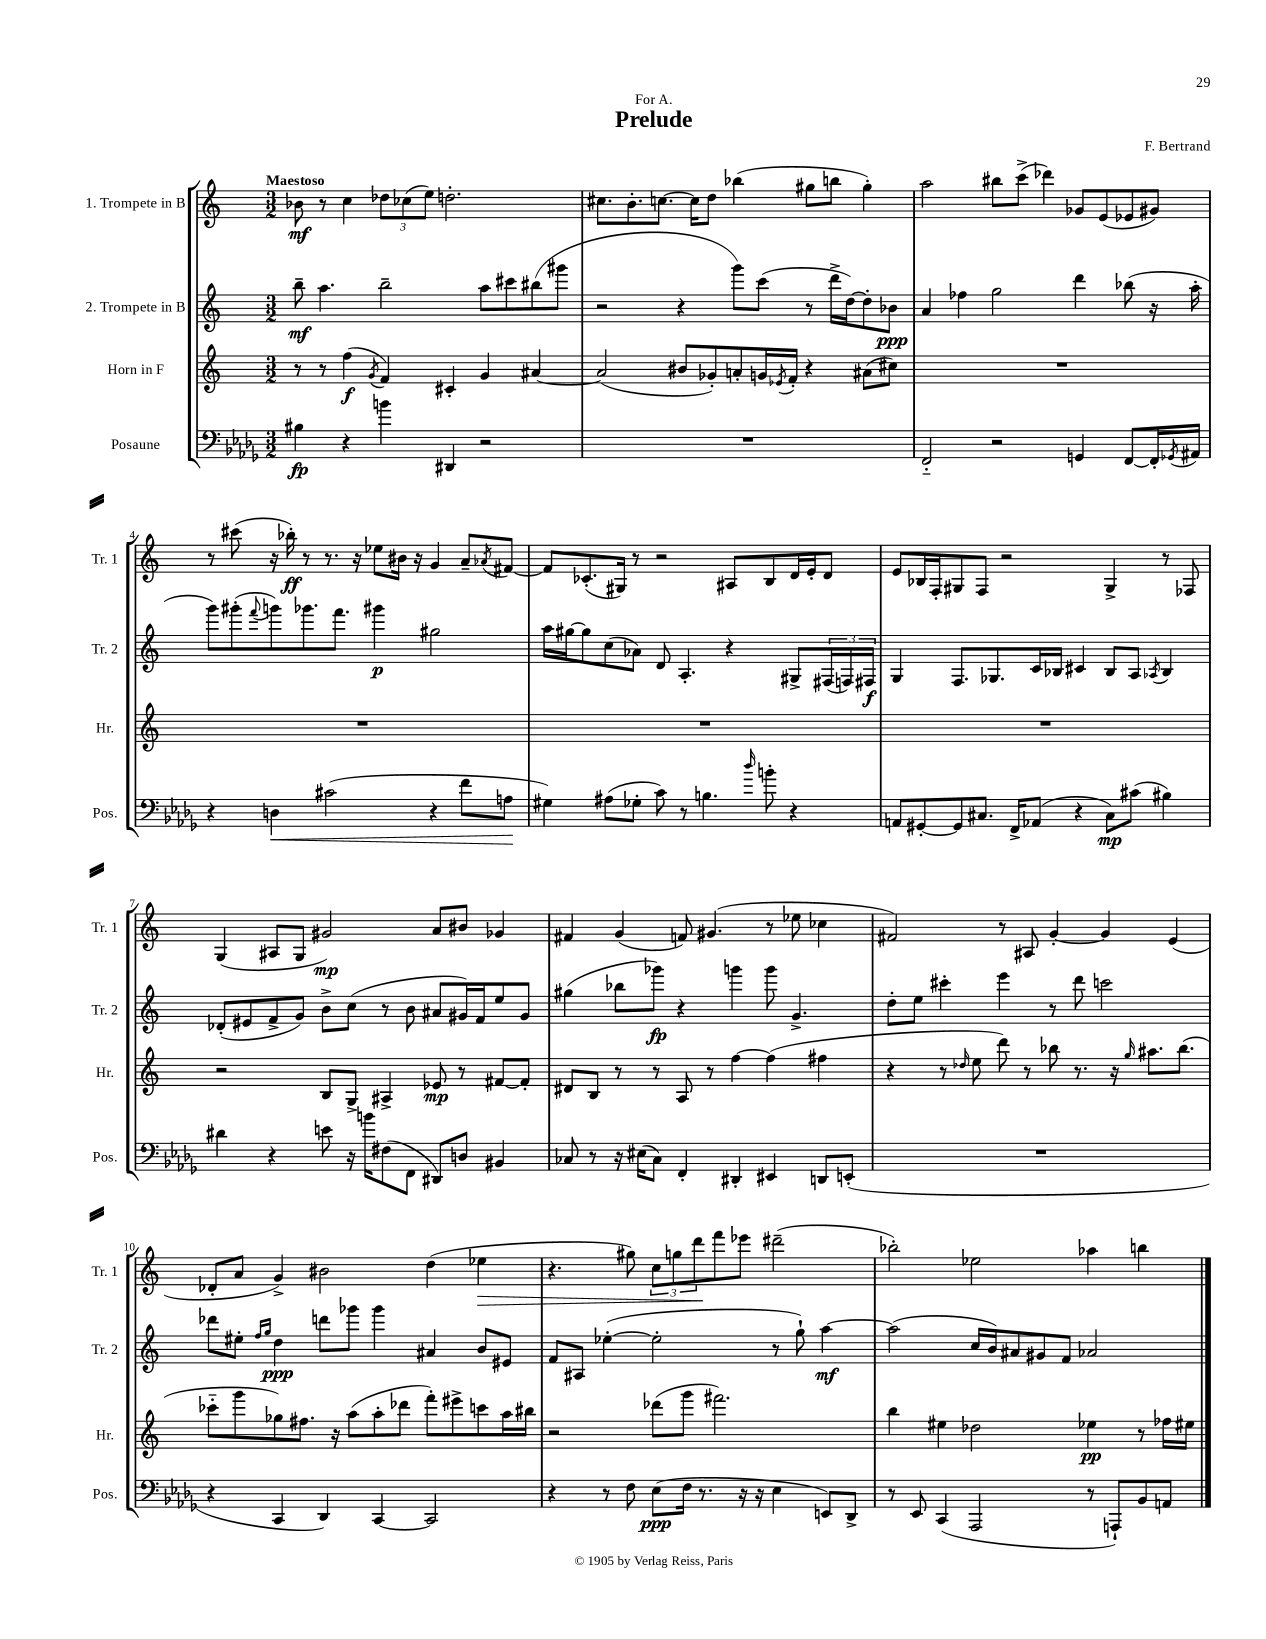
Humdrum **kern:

**kern	**dynam	**kern	**dynam	**kern	**dynam	**kern	**dynam
*part4	*part4	*part3	*part3	*part2	*part2	*part1	*part1
*staff4	*staff4	*staff3	*staff3	*staff2	*staff2	*staff1	*staff1
*I"Posaune	*	*I"Horn in F	*	*I"2. Trompete in B	*	*I"1. Trompete in B	*
*I'Pos.	*	*I'Hr.	*	*I'Tr. 2	*	*I'Tr. 1	*
*clefF4	*	*clefG2	*	*clefG2	*	*clefG2	*
*k[b-e-a-d-g-]	*	*k[]	*	*k[]	*	*k[]	*
*M3/2	*	*M3/2	*	*M3/2	*	*M3/2	*
=1	=1	=1	=1	=1	=1	=1	=1
!	!	!	!	!	!	!LO:TX:a:B:t=Maestoso	!
4B#X\	fp	8r	.	8bb~\	mf	8b-X\	mf
.	.	8r	.	4.aa\	.	8r	.
4r	.	(4ff\	f	.	.	4cc\	.
.	.	8qg/	.	.	.	.	.
4bn\	.	4f/)	.	2bb~\	.	12dd-X\L	.
.	.	.	.	.	.	(12cc-X\	.
.	.	.	.	.	.	12ee\J)	.
4DD#X/	.	4c#X'/	.	.	.	2.ddn'\	.
2r	.	4g/	.	8aa\L	.	.	.
.	.	.	.	8ccc#X\	.	.	.
.	.	[4a#X/	.	(8bb#X\	.	.	.
.	.	.	.	8ggg#X\J	.	.	.
=2	=2	=2	=2	=2	=2	=2	=2
1.r	.	(2a#/]	.	2r	.	8.cc#X\L	.
.	.	.	.	.	.	8.b'\	.
.	.	.	.	.	.	[8.ccn\J	.
.	.	8b#X/L	.	4r	.	.	.
.	.	.	.	.	.	16cc\KL]	.
.	.	8g-X'/)	.	.	.	8dd\J	.
.	.	8an'/	.	8ggg\L)	.	(4bb-X\	.
.	.	16gn/L	.	(8ccc\J	.	.	.
.	.	8qe-X/	.	.	.	.	.
.	.	16f'/JJ	.	.	.	.	.
.	.	4r	.	8r	.	8gg#X\L	.
.	.	.	.	16ddd^\LL	.	8bbn\J	.
.	.	.	.	[16dd\J)	.	.	.
.	.	(8a#X\L	.	8dd'\]	.	4gg#'\)	.
.	.	8cc#X\J)	.	8b-X\J	ppp	.	.
=3	=3	=3	=3	=3	=3	=3	=3
2FF/	.	1.r	.	4a/	.	2aa\	.
.	.	.	.	4ff-X\	.	.	.
2r	.	.	.	2gg\	.	8bb#X\L	.
.	.	.	.	.	.	(8ccc^\J	.
.	.	.	.	.	.	4ddd-X\)	.
4GGn/	.	.	.	4ddd\	.	8g-X/L	.
.	.	.	.	.	.	(8e/	.
[8FF/L	.	.	.	(8bb-X\	.	8e-X/	.
16FF'/L]	.	.	.	16r	.	8g#X/J)	.
8qGG-X/	.	.	.	.	.	.	.
16AA#X/JJ	.	.	.	16aa'\	.	.	.
!!LO:LB:g=z
=4	=4	=4	=4	=4	=4	=4	=4
4r	.	1.r	.	8ggg\L)	.	8r	.
.	.	.	.	(8ggg#X'\	.	(8ccc#X\	.
.	.	.	.	8qqfff/	.	.	.
!	!LO:HP:b	!	!	!	!	!	!
4Dn\	<	.	.	8gggn\)	.	16r	.
.	.	.	.	.	.	16bb-X'\)	ff
.	.	.	.	8.ggg-X\	.	8r	.
(2c#X\	.	.	.	.	.	8.r	.
.	.	.	.	8.fff\J	.	.	.
.	.	.	.	.	.	16r	.
.	.	.	.	4ggg#X\	p	8ee-X\L	.
.	.	.	.	.	.	16b#X\Jk	.
.	.	.	.	.	.	16r	.
4r	.	.	.	2gg#X\	.	4g/	.
8f\L	.	.	.	.	.	8a~/L	.
.	.	.	.	.	.	8qa-X/	.
8An\J	.	.	.	.	.	[8f#X/J	.
.	[	.	.	.	.	.	.
=5	=5	=5	=5	=5	=5	=5	=5
4G#X\)	.	1.r	.	16aa\LL	.	8f#/L]	.
.	.	.	.	[16gg#X\J	.	.	.
.	.	.	.	8gg#\]	.	(8.c-X'/	.
(8A#X\L	.	.	.	(8cc\	.	.	.
.	.	.	.	.	.	16G#X/Jk)	.
8G-X'\J	.	.	.	8a-X\J)	.	8r	.
8c\)	.	.	.	8d/	.	2r	.
8r	.	.	.	4.A'/	.	.	.
4.Bn\	.	.	.	.	.	.	.
.	.	.	.	4r	.	8A#X/L	.
16qqdd-/	.	.	.	.	.	.	.
8bn'\	.	.	.	.	.	8B/	.
4r	.	.	.	8G#X^/L	.	16d/L	.
.	.	.	.	.	.	16e'/J	.
.	.	.	.	(24F#X/L	.	8d/J	.
.	.	.	.	24Fn/)	.	.	.
.	.	.	.	24F#X/JJ	f	.	.
=6	=6	=6	=6	=6	=6	=6	=6
8AAn/L	.	1.r	.	4G/	.	8e/L	.
[8GG#X'/	.	.	.	.	.	16B-X/L	.
.	.	.	.	.	.	16F'/J	.
8GG#/]	.	.	.	8.F/L	.	8G#X/	.
8.C#X/J	.	.	.	.	.	8F/J	.
.	.	.	.	8.G-X/	.	.	.
.	.	.	.	.	.	2r	.
16FF^/KL	.	.	.	.	.	.	.
(8AA-X/J	.	.	.	16c/L	.	.	.
.	.	.	.	16B-X/JJ	.	.	.
4r	.	.	.	4c#X/	.	.	.
8C#\L)	mp	.	.	8B-/L	.	4G#^/	.
(8c#X\J	.	.	.	8A/J	.	.	.
.	.	.	.	8qA-X/	.	.	.
4B#X\)	.	.	.	4B-/	.	8r	.
.	.	.	.	.	.	8F-X/	.
!!LO:LB:g=z
=7	=7	=7	=7	=7	=7	=7	=7
4d#X\	.	2r	.	(8d-X'/L	.	(4G/	.
.	.	.	.	8e#X/	.	.	.
4r	.	.	.	8f^/	.	8A#X/L	.
.	.	.	.	8g/J)	.	8G/J	.
8en\	.	8B/L	.	8b^\L	.	2g#X/)	mp
16r	.	8G^/J	.	(8cc\J	.	.	.
16bn\KL	.	.	.	.	.	.	.
(8F#X\	.	4A#X^/	.	8r	.	.	.
8FF\J	.	.	.	8b\	.	.	.
8DD#X/L)	.	8e-X/	mp	8a#X/L	.	8a/L	.
8Dn/J	.	8r	.	16g#X/L)	.	8b#X/J	.
.	.	.	.	16f/J	.	.	.
4BB#X/	.	[8f#X/L	.	8ee/	.	4g-X/	.
.	.	8f#'/J]	.	8g#/J	.	.	.
=8	=8	=8	=8	=8	=8	=8	=8
8C-X/	.	8d#X/L	.	(4gg#X\	.	4f#X/	.
8r	.	8B/J	.	.	.	.	.
16r	.	8r	.	8bb-X\L	.	(4g/	.
(16E#X\KL	.	.	.	.	.	.	.
8C-\J)	.	8r	.	8ggg-X\J)	fp	.	.
4FF'/	.	8A/	.	4r	.	8fn/)	.
.	.	8r	.	.	.	(4.g#X/	.
4DD#X'/	.	[4ff\	.	4gggn\	.	.	.
4EE#X/	.	(4ff\]	.	8ggg\	.	8r	.
.	.	.	.	4.g^/	.	8ee-X\	.
8DDn/L	.	4ff#X\	.	.	.	4cc-X\	.
(8EEn'/J	.	.	.	.	.	.	.
=9	=9	=9	=9	=9	=9	=9	=9
1.r	.	4r	.	8dd'\L	.	2f#X/)	.
.	.	.	.	8ee\J	.	.	.
.	.	8r	.	4ccc#X'\	.	.	.
.	.	16qqdd-X/	.	.	.	.	.
.	.	8ee\	.	.	.	.	.
.	.	8ddd\)	.	4eee\	.	8r	.
.	.	8r	.	.	.	8A#X/	.
.	.	8bb-X\	.	8r	.	[4g'/	.
.	.	8.r	.	8ddd\	.	.	.
.	.	.	.	2cccn\	.	4g/]	.
.	.	16r	.	.	.	.	.
.	.	16qqgg/	.	.	.	.	.
.	.	8.aa#X\L	.	.	.	.	.
.	.	.	.	.	.	(4e/	.
.	.	(8.bb-\J	.	.	.	.	.
!!LO:LB:g=z
=10	=10	=10	=10	=10	=10	=10	=10
4r	.	8ccc-X\L	.	8ddd-X\L	.	8d-X'/L	.
.	.	8ggg\	.	8ee#X'\J	.	8a/J	.
.	.	.	.	16qqff/LL	.	.	.
.	.	.	.	16qqgg/JJ	.	.	.
4CC/	.	8gg-X\)	.	4dd\	ppp	4g^/)	.
.	.	8.ff#X\J	.	.	.	.	.
4DD-/)	.	.	.	8dddn\L	.	2b#X\	.
.	.	16r	.	.	.	.	.
.	.	(8aa\L	.	8ggg-X\J	.	.	.
[4CC/	.	8aa'\	.	4ggg-\	.	.	.
.	.	8ddd-X\J	.	.	.	.	.
2CC/]	.	8fff'\L)	.	4a#X/	.	(4dd\	.
.	.	8eee#X^\	.	.	.	.	.
!	!	!	!	!	!	!	!LO:HP:b
.	.	8cccn\	.	8b/L	.	4ee-X\	>
.	.	16aa\L	.	8e#X/J	.	.	.
.	.	16bb#X\JJ	.	.	.	.	.
=11	=11	=11	=11	=11	=11	=11	=11
4r	.	2r	.	8f/L	.	4.r	.
.	.	.	.	8A#X/J	.	.	.
8r	.	.	.	([4ee-X'\	.	.	.
8F\	.	.	.	.	.	8gg#X\)	.
(8E-\L	ppp	(8ddd-X\L	.	2ee-'\]	.	12cc\L	.
.	.	.	.	.	.	12ggn\	.
16F\Jk	.	8ggg\J	.	.	.	.	.
.	.	.	.	.	.	12ddd\	.
8.r	.	.	.	.	.	.	.
.	.	2.fff#X\)	.	.	.	8fff\	]
16r	.	.	.	.	.	8eee-X\J	.
16r	.	.	.	.	.	.	.
4E-\	.	.	.	8r	.	(2ddd#X~\	.
.	.	.	.	8gg`\)	.	.	.
8EEn/L)	.	.	.	[4aa\	mf	.	.
8DD-^/J	.	.	.	.	.	.	.
=12	=12	=12	=12	=12	=12	=12	=12
8r	.	4bb\	.	(2aa\]	.	2bb-X'\)	.
8EE-/	.	.	.	.	.	.	.
(4CC/	.	4ee#X\	.	.	.	.	.
2AAA-/	.	2dd-X\	.	16cc/LL	.	2ee-X\	.
.	.	.	.	16b/J)	.	.	.
.	.	.	.	8a#X/	.	.	.
.	.	.	.	8g#X/	.	.	.
.	.	.	.	8f/J	.	.	.
8r	.	4ee-X\	pp	2a-X/	.	4aa-X\	.
8AAAn`/L)	.	.	.	.	.	.	.
8BB-/	.	8r	.	.	.	4bbn\	.
8AAn/J	.	16ff-X\LL	.	.	.	.	.
.	.	16ee#X\JJ	.	.	.	.	.
==	==	==	==	==	==	==	==
*-	*-	*-	*-	*-	*-	*-	*-
